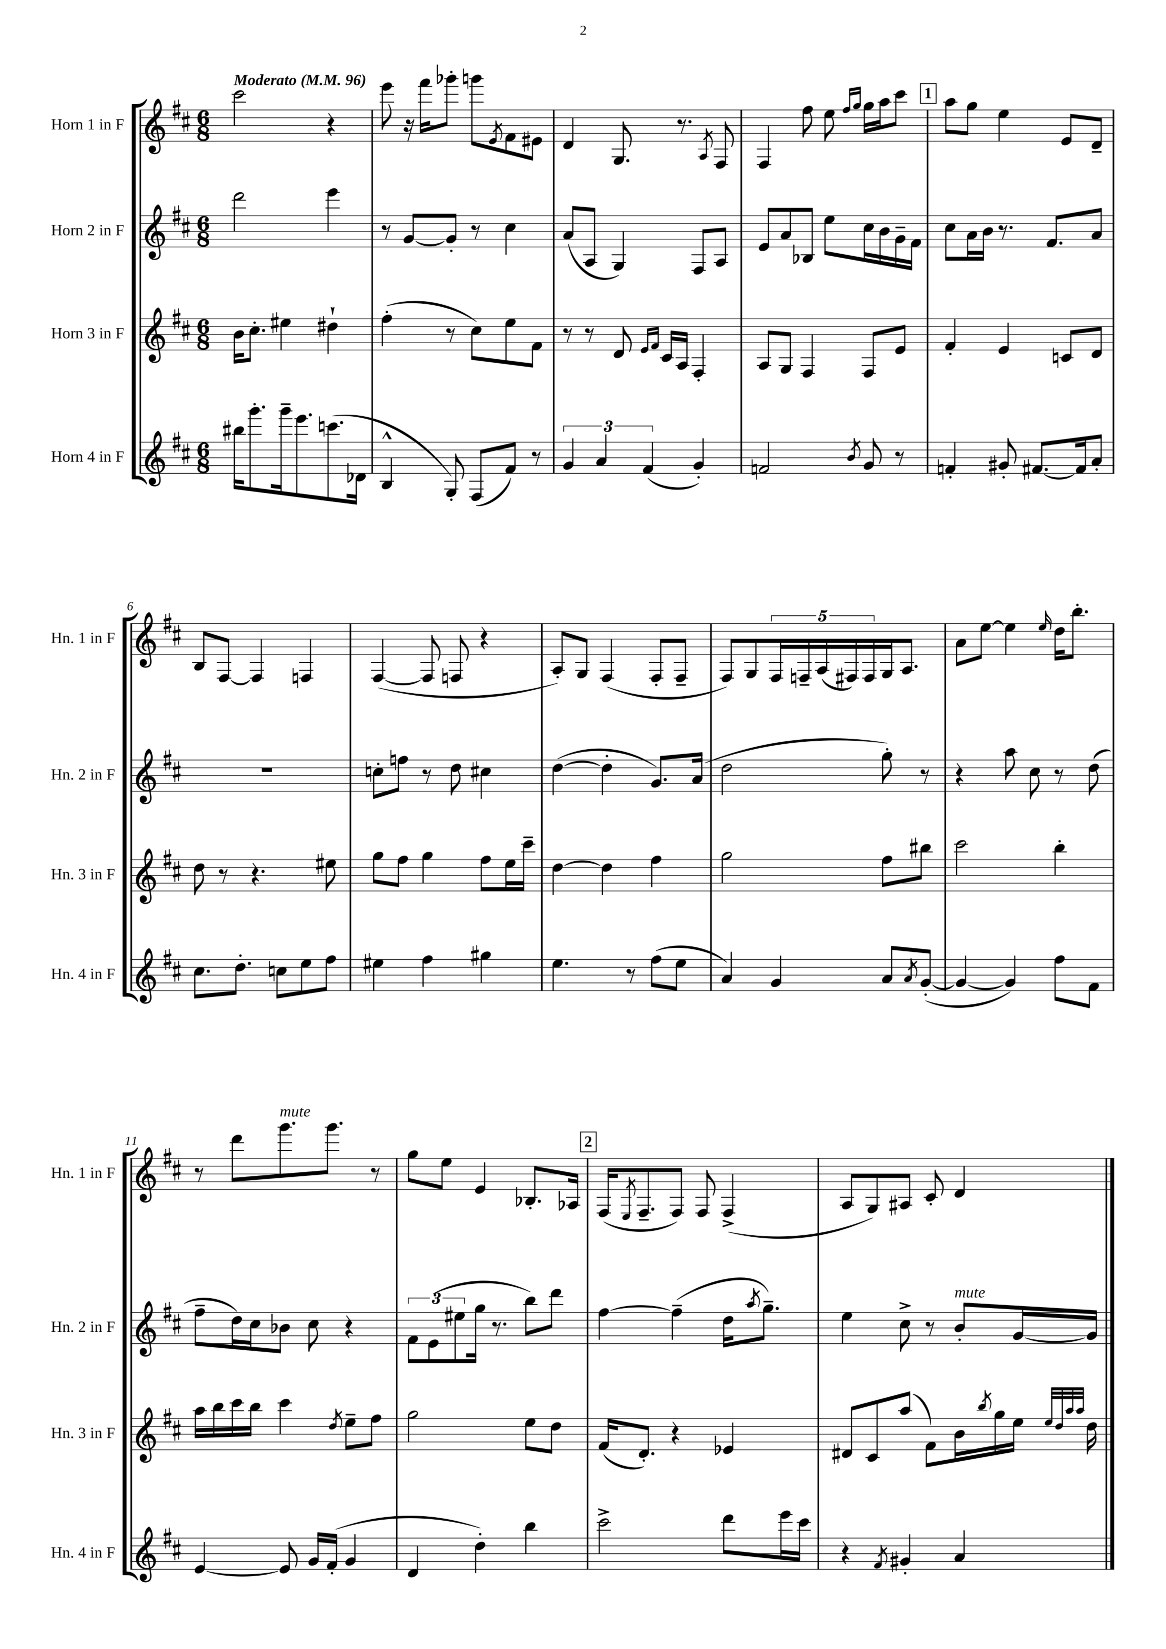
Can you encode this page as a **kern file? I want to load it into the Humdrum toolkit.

**kern	**kern	**kern	**kern
*part4	*part3	*part2	*part1
*staff4	*staff3	*staff2	*staff1
*I"Horn 4 in F	*I"Horn 3 in F	*I"Horn 2 in F	*I"Horn 1 in F
*I'Hn. 4 in F	*I'Hn. 3 in F	*I'Hn. 2 in F	*I'Hn. 1 in F
*clefG2	*clefG2	*clefG2	*clefG2
*k[f#c#]	*k[f#c#]	*k[f#c#]	*k[f#c#]
*M6/8	*M6/8	*M6/8	*M6/8
*MM96	*MM96	*MM96	*MM96
=1	=1	=1	=1
!	!	!	!LO:TX:a:B:t=Moderato
16bb#X\KL	16b\KL	2ddd\	2ccc#\
8.ggg'\	8.cc#'\J	.	.
16ggg~\k	4ee#X\	.	.
8.eee\	.	.	.
(8.cccn\	4dd#X`\	4eee\	4r
16d-X\Jk	.	.	.
=2	=2	=2	=2
4B^^/	(4ff#'\	8r	8eee\
.	.	[8g/L	16r
.	.	.	16fff#\KL
8G'/)	8r	8g'/J]	8ggg-X'\J
(8F#/L	8cc#\L)	8r	8gggn\L
.	.	.	8qe/
8f#/J)	8ee\	4cc#\	8f#\
8r	8f#\J	.	8e#X\J
=3	=3	=3	=3
6g/	8r	(8a/L	4d/
.	8r	8A/J	.
6a/	.	.	.
.	8d/	4G/)	8.G/
(6f#/	.	.	.
.	16qqe/LL	.	.
.	16qqf#/JJ	.	.
.	16c#/LL	.	.
.	16A/JJ	.	8.r
4g'/)	4F#'/	8F#/L	.
.	.	.	8qA/
.	.	8A/J	8F#/
=4	=4	=4	=4
2fn/	8A/L	8e/L	4F#/
.	8G/J	8a/	.
.	4F#/	8B-X/J	8ff#\
.	.	8ee\L	8ee\
.	.	.	16qqff#/LL
8qb/	.	.	16qqgg/JJ
8g/	8F#/L	16cc#\L	16gg\LL
.	.	16b\	16aa\J
8r	8e/J	16g~\	8ccc#\J
.	.	16f#\JJ	.
!!LO:REH:place=s1:t=1
=5	=5	=5	=5
4fn'/	4f#'/	8cc#\L	8aa\L
.	.	16a\L	8gg\J
.	.	16b\JJ	.
8g#X'/	4e/	8.r	4ee\
[8.f#X/L	.	.	.
.	.	8.f#/L	.
.	8cn/L	.	8e/L
16f#/k]	.	.	.
8a'/J	8d/J	8a/J	8d~/J
!!LO:LB:g=z
=6	=6	=6	=6
8.cc#\L	8dd\	2.r	8B/L
.	8r	.	[8F#/J
8.dd'\J	.	.	.
.	4.r	.	4F#/]
8ccn\L	.	.	.
8ee\	.	.	4Fn/
8ff#\J	8ee#X\	.	.
=7	=7	=7	=7
4ee#X\	8gg\L	8ccn'\L	([4F#/
.	8ff#\J	8ffn\J	.
4ff#\	4gg\	8r	8F#/]
.	.	8dd\	8Fn/
4gg#X\	8ff#\L	4cc#X\	4r
.	16ee\L	.	.
.	16ccc#~\JJ	.	.
=8	=8	=8	=8
4.ee\	[4dd\	([4dd\	8A'/L)
.	.	.	8G/J
.	4dd\]	4dd'\]	(4F#/
8r	.	.	.
(8ff#\L	4ff#\	8.g/L)	8F#'/L
8ee\J	.	.	8F#~/J
.	.	(16a/Jk	.
=9	=9	=9	=9
4a/)	2gg\	2dd\	8F#/L)
.	.	.	8G/
4g/	.	.	20F#/L
.	.	.	20Fn~/
.	.	.	(20A/
.	.	.	20F#X/)
.	.	.	20F#/
8a/L	8ff#\L	8gg'\)	16G/J
.	.	.	8.A/J
8qa/	.	.	.
([8g'/J	8bb#X\J	8r	.
=10	=10	=10	=10
4g/_	2ccc#\	4r	8a\L
.	.	.	[8ee\J
4g/])	.	8aa\	4ee\]
.	.	8cc#\	.
.	.	.	16qqee/
8ff#\L	4bb'\	8r	16dd\KL
.	.	.	8.bb'\J
8f#\J	.	(8dd\	.
!!LO:LB:g=z
=11	=11	=11	=11
[4e/	16aa\LL	8ff#~\L	8r
.	16bb\	.	.
.	16ccc#\	16dd\L)	8ddd\L
.	16bb\JJ	16cc#\J	.
!	!	!	!LO:TX:a:i:t=mute
8e/]	4ccc#\	8b-X\J	8.ggg\
16g/LL	.	8cc#\	.
(16f#'/JJ	.	.	8.ggg\J
.	8qdd/	.	.
4g/	8ee~\L	4r	.
.	8ff#\J	.	8r
=12	=12	=12	=12
4d/	2gg\	12f#\L	8gg\L
.	.	(12e\	.
.	.	.	8ee\J
.	.	12ee#X\	.
4dd'\)	.	16gg\Jk	4e/
.	.	8.r	.
4bb\	8ee\L	8bb\L)	8.B-X'/L
.	8dd\J	8ddd\J	.
.	.	.	16A-X/Jk
!!LO:REH:place=s1:t=2
=13	=13	=13	=13
2ccc#^\	(16f#/KL	[4ff#\	(16F#/KL
.	.	.	8qE/
.	8.d'/J)	.	8.F#~/
.	4r	(4ff#~\]	8F#/J)
.	.	.	8F#/
8ddd\L	4e-X/	16dd\KL	(4F#^/
.	.	8qaa/	.
.	.	8.gg~\J)	.
16eee\L	.	.	.
16ccc#\JJ	.	.	.
=14	=14	=14	=14
4r	8d#X/L	4ee\	8A/L
.	8c#/	.	8G/)
8qf#/	.	.	.
4g#X'/	(8aa/J	8cc#^\	8A#X/J
.	8f#\L)	8r	8c#'/
!	!	!LO:TX:a:i:t=mute	!
4a/	16b\L	8b'/L	4d/
.	8qbb/	.	.
.	16gg\	.	.
.	16ee\JJ	[16g/L	.
.	32qqee/LLL	.	.
.	32qqdd/	.	.
.	32qqaa/	.	.
.	32qqaa/JJJ	.	.
.	16dd\	16g/JJ]	.
==	==	==	==
*-	*-	*-	*-
